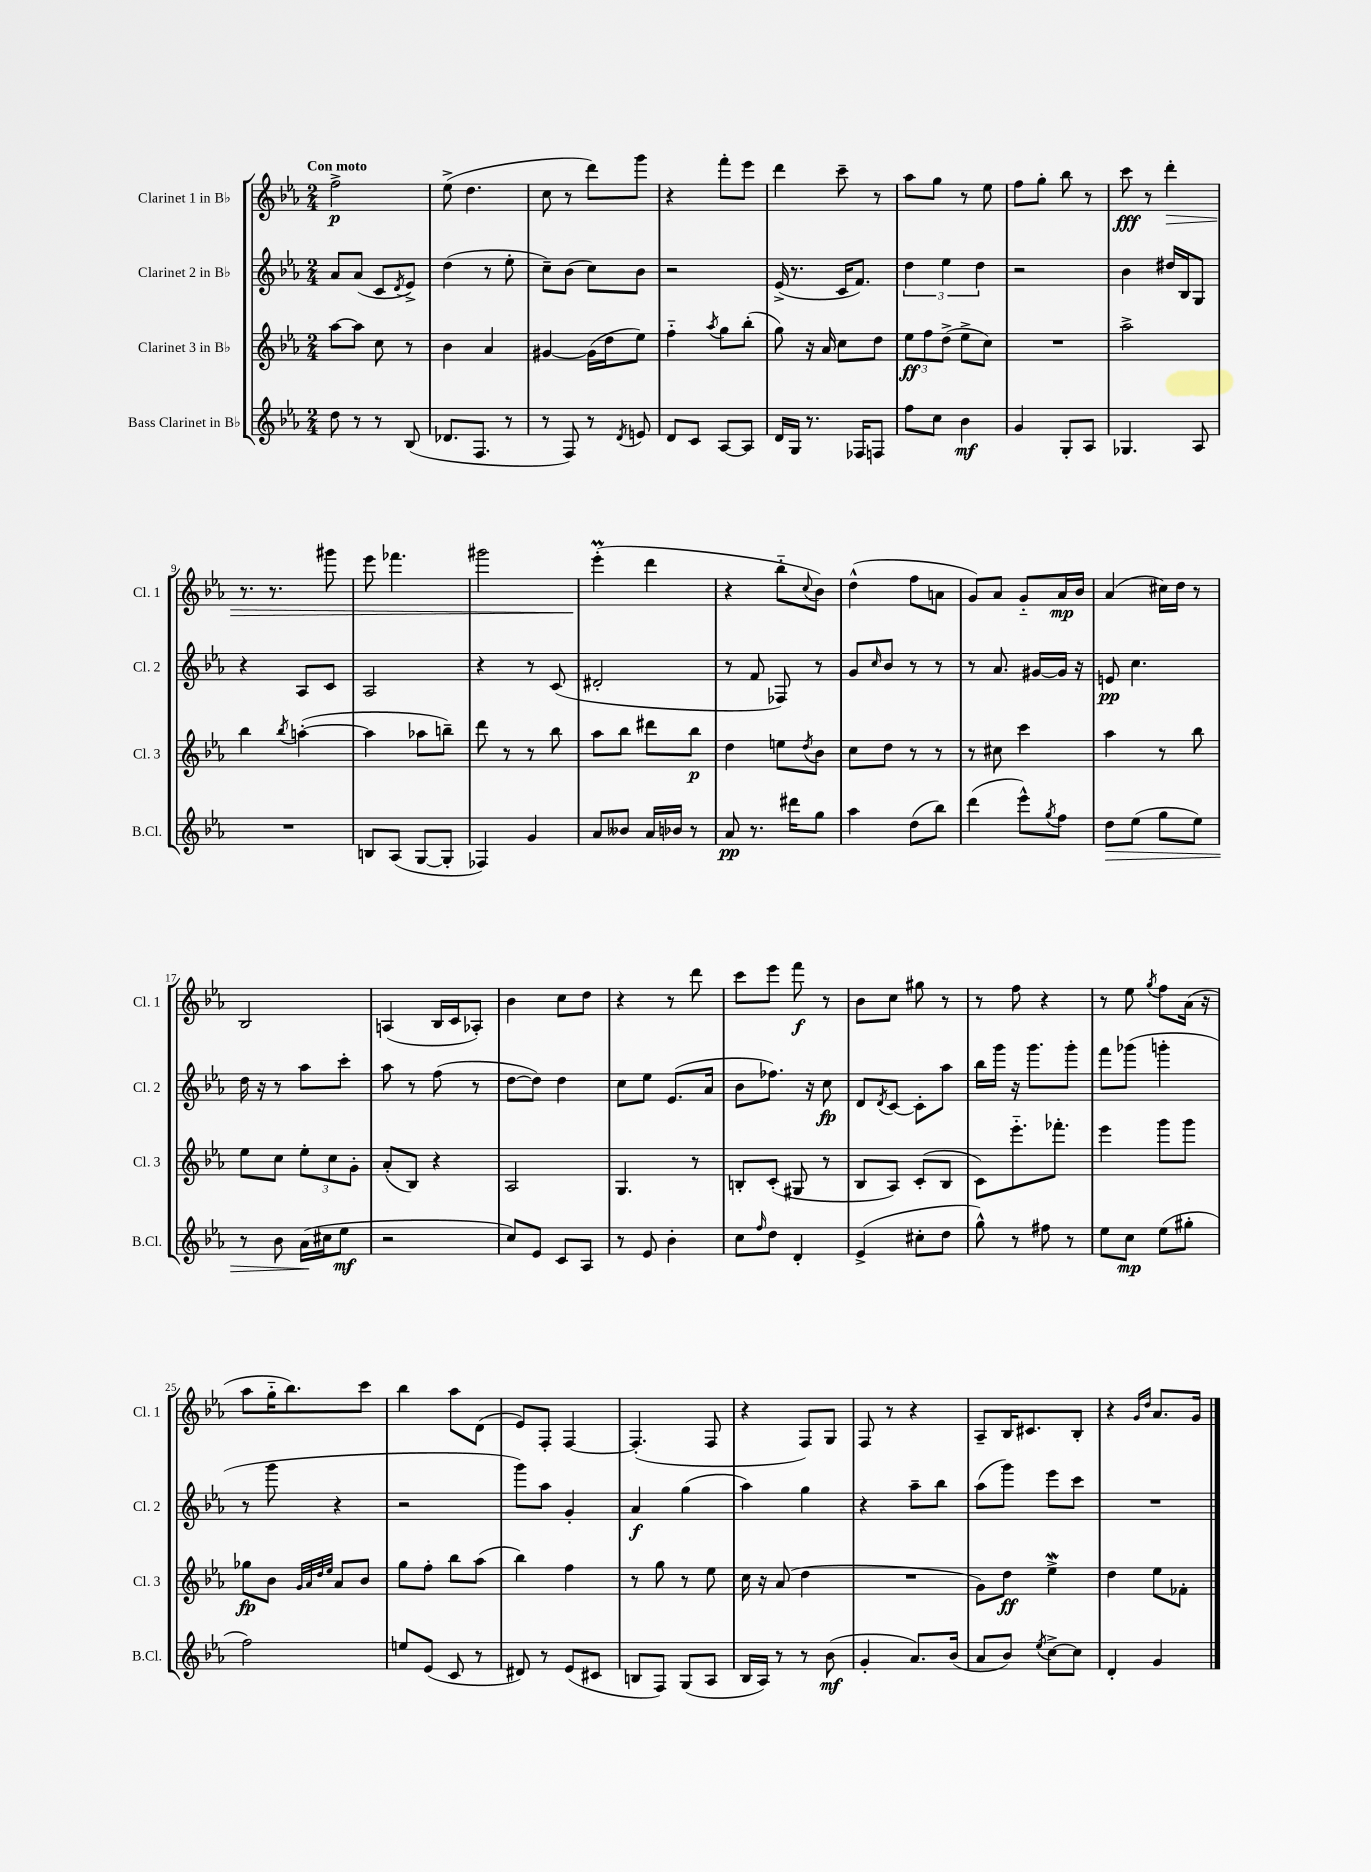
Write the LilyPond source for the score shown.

<<
\new StaffGroup <<
\new Staff = "s0" \with { instrumentName = "Clarinet 1 in Bb" shortInstrumentName = "Cl. 1" } {
    \clef treble \key ees \major \numericTimeSignature \time 2/4 \tempo "Con moto"
    f''2->\p |
    ees''8->( d''4. |
    c''8 r8 d'''8) g'''8 |
    r4 f'''8-. ees'''8 |
    d'''4 c'''8-- r8 |
    aes''8 g''8 r8 ees''8 |
    f''8 g''8-. bes''8 r8 |
    c'''8\fff r8 d'''4-.\> |
    r8. r8. gis'''8 |
    ees'''8 fes'''4. |
    gis'''2 |
    ees'''4-.\prall\!( d'''4 |
    r4 bes''8-_ \appoggiatura { c''8 } bes'8) |
    d''4-^( f''8 a'8 |
    g'8) aes'8 g'8-_ aes'16\mp bes'16 |
    aes'4( cis''16) d''16 r8 |
    bes2 |
    a4( bes16 c'16 aes8-.) |
    bes'4 c''8 d''8 |
    r4 r8 d'''8 |
    c'''8 ees'''8 f'''8\f r8 |
    bes'8 c''8 gis''8 r8 |
    r8 f''8 r4 |
    r8 ees''8 \acciaccatura { g''8 } f''8 aes'16( r16 |
    aes''8 g''16-_ bes''8.) c'''8 |
    bes''4 aes''8 d'8( |
    ees'8) f8-. f4~ |
    f4.-.( f8 |
    r4 f8) g8 |
    f8 r8 r4 |
    aes8-- bes16 cis'8. bes8-. |
    r4 \grace { g'16 d''16 } aes'8. g'16 \bar "|." |
}
\new Staff = "s1" \with { instrumentName = "Clarinet 2 in Bb" shortInstrumentName = "Cl. 2" } {
    \clef treble \key ees \major \numericTimeSignature \time 2/4
    aes'8 aes'8( c'8 \acciaccatura { d'8 } ees'8->) |
    d''4( r8 ees''8-. |
    c''8--) bes'8( c''8) bes'8 |
    r2 |
    ees'16->( r8. c'16 f'8.) |
    \tuplet 3/2 { d''4 ees''4 d''4 } |
    r2 |
    bes'4 dis''16 bes16 g8 |
    r4 aes8 c'8 |
    aes2 |
    r4 r8 c'8( |
    dis'2-. |
    r8 f'8 fes8) r8 |
    g'8 \grace { c''16 } bes'8 r8 r8 |
    r8 aes'8. gis'16~ gis'16 r16 |
    e'8\pp c''4. |
    d''16 r16 r8 aes''8 c'''8-. |
    aes''8 r8 f''8( r8 |
    d''8~ d''8) d''4 |
    c''8 ees''8 ees'8.( aes'16 |
    bes'8 fes''8.) r16 c''8\fp |
    d'8 \acciaccatura { d'8 } c'8~ c'8-. aes''8 |
    bes''16 g'''16 r16 g'''8. g'''8-. |
    f'''8 ges'''8( g'''4-. |
    r8 g'''8 r4 |
    r2 |
    g'''8) aes''8 g'4-. |
    aes'4\f g''4( |
    aes''4) g''4 |
    r4 aes''8-- bes''8 |
    aes''8( g'''8) ees'''8 c'''8 |
    R2 \bar "|." |
}
\new Staff = "s2" \with { instrumentName = "Clarinet 3 in Bb" shortInstrumentName = "Cl. 3" } {
    \clef treble \key ees \major \numericTimeSignature \time 2/4
    aes''8~ aes''8 c''8 r8 |
    bes'4 aes'4 |
    gis'4~ gis'16( d''16 ees''8) |
    f''4-_ \acciaccatura { aes''8 } g''8 bes''8-.( |
    g''8) r16 aes'16 c''8 d''8 |
    \tuplet 3/2 { ees''8\ff f''8 d''8->( } ees''8-> c''8) |
    R2 |
    aes''2-> |
    bes''4 \acciaccatura { bes''8 } a''4~-.( |
    a''4 aes''8 b''8--) |
    d'''8 r8 r8 bes''8 |
    aes''8 bes''8 dis'''8 bes''8\p |
    d''4 e''8 \acciaccatura { d''8 } bes'8 |
    c''8 d''8 r8 r8 |
    r8 cis''8 c'''4 |
    aes''4 r8 bes''8 |
    ees''8 c''8 \tuplet 3/2 { ees''8-. c''8 g'8-. } |
    aes'8-.( bes8) r4 |
    aes2 |
    g4. r8 |
    b8-. c'8-.( gis8 r8 |
    bes8 aes8) c'8-.( bes8 |
    c'8) ees'''8.-_ fes'''8.-. |
    ees'''4 g'''8 g'''8 |
    ges''8\fp bes'8 \grace { g'32 aes'32 d''32 ees''32 } aes'8 bes'8 |
    g''8 f''8-. bes''8 aes''8( |
    bes''4) f''4 |
    r8 g''8 r8 ees''8 |
    c''16 r16 aes'8( d''4 |
    R2 |
    g'8) d''8\ff ees''4->\mordent |
    d''4 ees''8 fes'8-. \bar "|." |
}
\new Staff = "s3" \with { instrumentName = "Bass Clarinet in Bb" shortInstrumentName = "B.Cl." } {
    \clef treble \key ees \major \numericTimeSignature \time 2/4
    d''8 r8 r8 bes8( |
    des'8. f8. r8 |
    r8 f8) r8 \acciaccatura { d'8 } e'8 |
    d'8 c'8 aes8~ aes8 |
    d'16 g16 r8. fes16 f8 |
    f''8 c''8 bes'4\mf |
    g'4 g8-. aes8 |
    ges4. aes8 |
    R2 |
    b8 aes8( g8~ g8-. |
    fes4) g'4 |
    aes'8 beses'8 aes'16 bes'16 r8 |
    aes'8\pp r8. dis'''16 g''8 |
    aes''4 d''8( bes''8) |
    d'''4( ees'''8-^) \acciaccatura { g''8 } f''8 |
    d''8\> ees''8( g''8 ees''8) |
    r8 bes'8 aes'16\!( cis''16 ees''8\mf |
    r2 |
    c''8) ees'8 c'8 aes8 |
    r8 ees'8 bes'4-. |
    c''8 \grace { f''16 } d''8 d'4-. |
    ees'4->( cis''8-. d''8 |
    g''8-^) r8 fis''8 r8 |
    ees''8 c''8\mp ees''8( gis''8-. |
    f''2) |
    e''8 ees'8( c'8 r8 |
    dis'8) r8 ees'8( cis'8 |
    b8 f8) g8( aes8 |
    bes16 aes16) r8 r8 bes'8\mf( |
    g'4-. aes'8.) bes'16( |
    aes'8 bes'8) \acciaccatura { ees''8 } c''8~-> c''8 |
    d'4-. g'4 \bar "|." |
}
>>
>>
